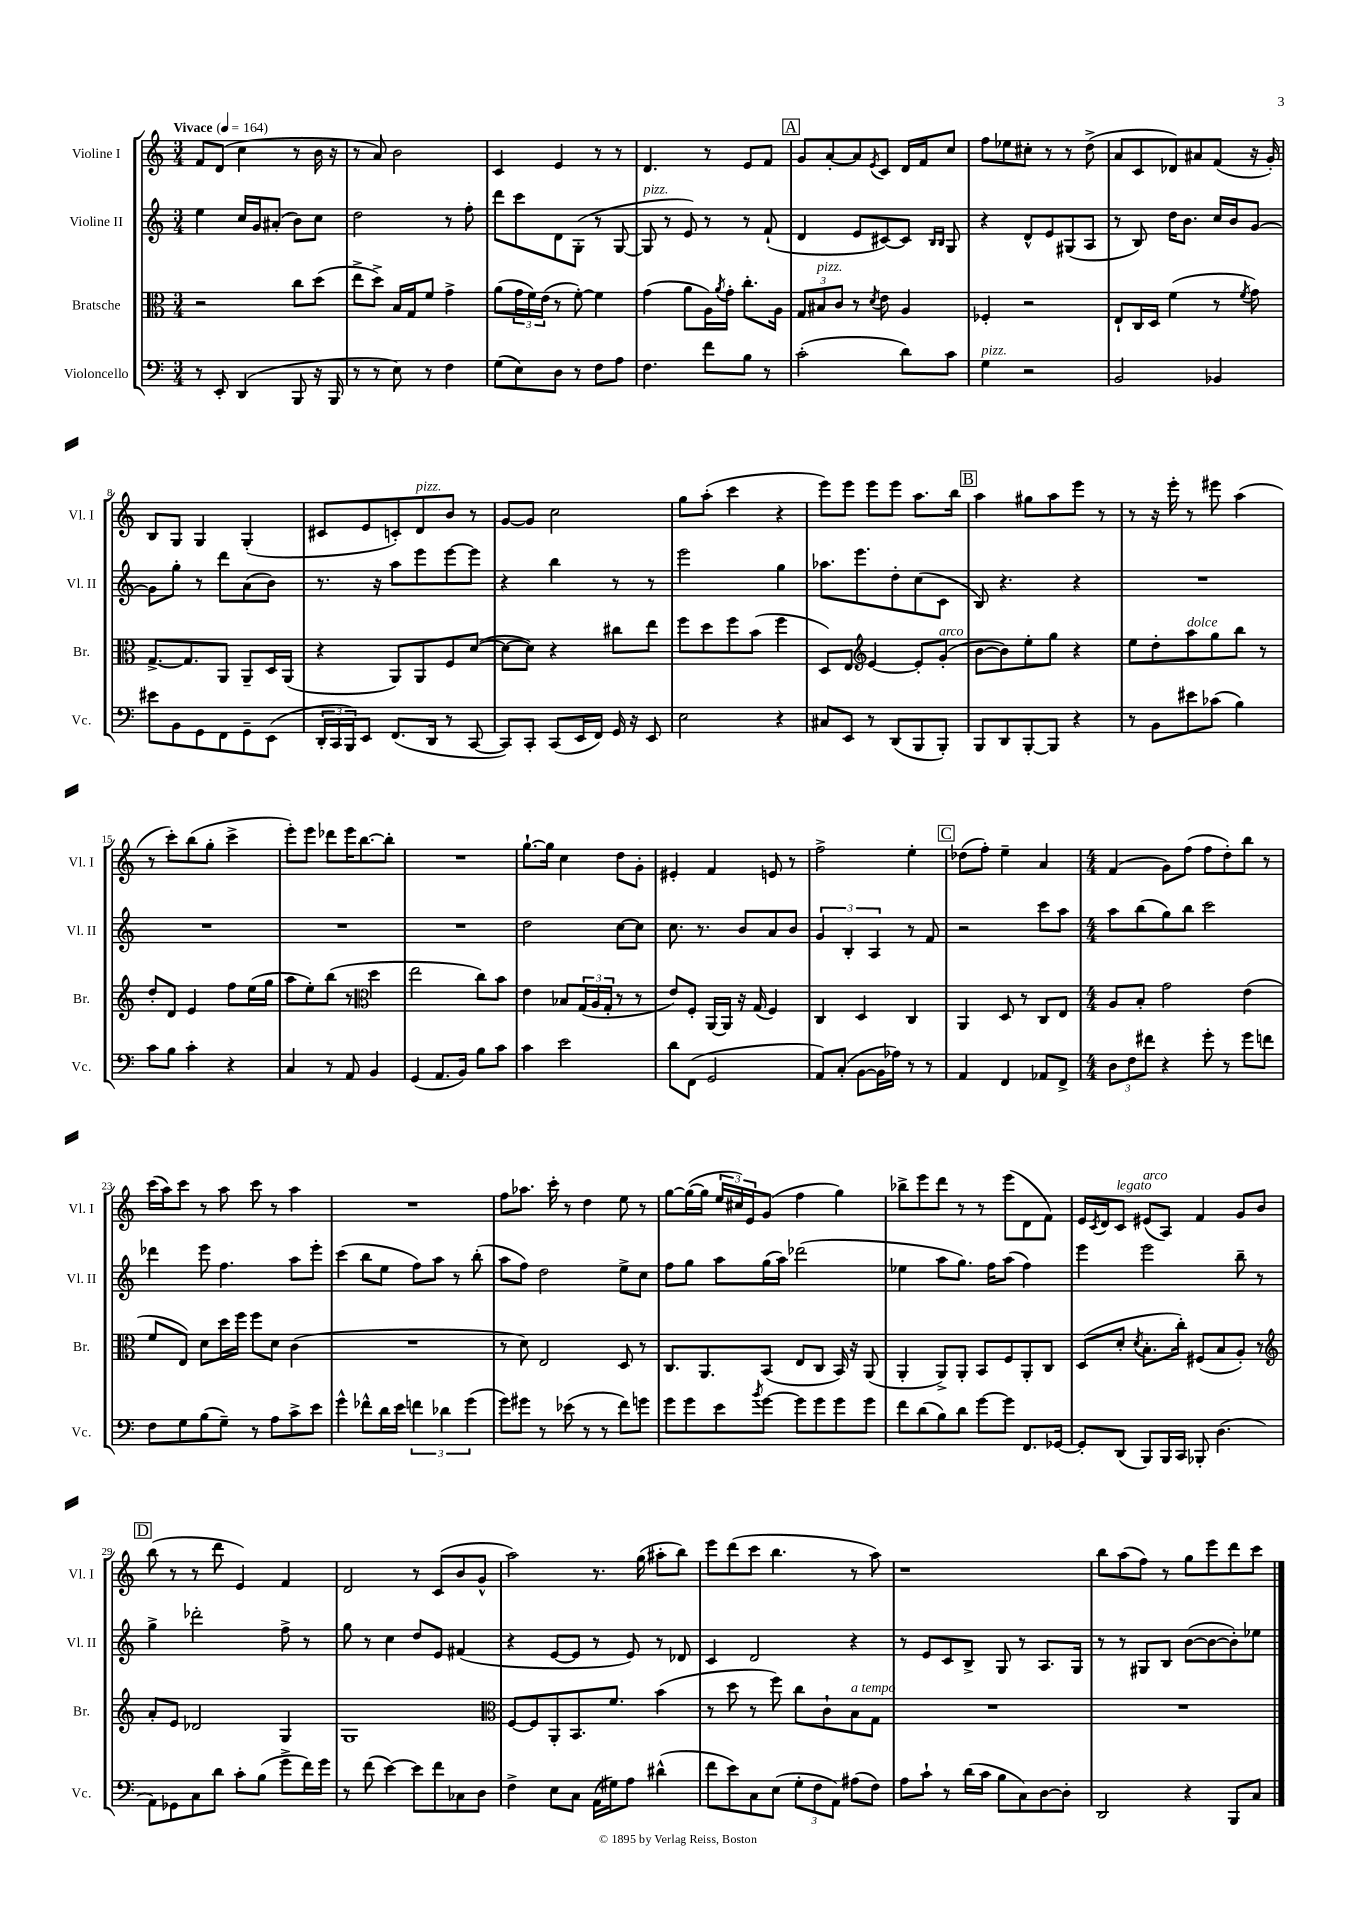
<<
\new StaffGroup <<
\new Staff = "s0" \with { instrumentName = "Violine I" shortInstrumentName = "Vl. I" } {
    \clef treble \key c \major \numericTimeSignature \time 3/4 \tempo "Vivace" 4 = 164
    f'8 d'8( c''4 r8 b'16 r16 |
    r8 a'8) b'2 |
    c'4 e'4 r8 r8 |
    d'4. r8 e'8 f'8 |
    \mark \markup { \box "A" } g'8 a'8~-. a'8 \acciaccatura { e'8 } c'8 d'16 f'16 c''8 |
    f''8 ees''8 cis''8-. r8 r8 d''8->( |
    a'8 c'8 des'8) ais'8 f'8( r16 g'16-.) |
    b8 g8 g4 g4-.( |
    cis'8 e'8 c'8-.) d'8^\markup { \italic "pizz." } b'8 r8 |
    g'8~ g'8 c''2 |
    g''8 a''8-.( c'''4 r4 |
    e'''8) e'''8 e'''8 e'''8 a''8. b''16 |
    \mark \markup { \box "B" } a''4 gis''8 a''8 e'''8 r8 |
    r8 r16 e'''16-. r8 eis'''8 a''4( |
    r8 c'''8-.) b''8( g''8-. c'''4-> |
    e'''8-.) e'''8 des'''8 e'''16 b''8.~ b''8-. |
    R2. |
    g''8.~-! g''16 c''4 d''8 g'8-. |
    eis'4-. f'4 e'8 r8 |
    f''2-> e''4-. |
    \mark \markup { \box "C" } des''8( f''8-.) e''4-- a'4 |
    \numericTimeSignature \time 4/4 f'4( g'8) f''8( f''8 d''8-.) b''8 r8 |
    c'''16( a''16) c'''8 r8 a''8 c'''8 r8 a''4 |
    R1 |
    f''8 aes''8. c'''16-. r8 d''4 e''8 r8 |
    g''8~ g''16~( g''16 \tuplet 3/2 { e''16 cis''16) e'16 } g'8( f''4 g''4) |
    bes''8-> e'''8 d'''8 r8 r8 e'''8( d'8 f'8) |
    e'16 \acciaccatura { c'8 } d'16 c'8^\markup { \italic "legato" } eis'8^\markup { \italic "arco" }( a8) f'4 g'8 b'8 |
    \mark \markup { \box "D" } b''8( r8 r8 d'''8 e'4) f'4 |
    d'2 r8 c'8( b'8 g'8-^ |
    a''2) r8. g''16( ais''8-. b''8) |
    e'''8 d'''8( c'''8 b''4. r8 a''8) |
    r1 |
    b''8 a''8( f''8) r8 g''8 e'''8 d'''8 c'''8 \bar "|." |
}
\new Staff = "s1" \with { instrumentName = "Violine II" shortInstrumentName = "Vl. II" } {
    \clef treble \key c \major \numericTimeSignature \time 3/4
    e''4 c''16 g'16 ais'8-.( b'8) c''8 |
    d''2 r8 f''8-. |
    d'''8 c'''8 d'8 g8-.( r8 g8~ |
    g8^\markup { \italic "pizz." } r8 e'8) r8 r8 f'8-!( |
    \mark \markup { \box "A" } d'4 e'8 cis'8~) cis'8 \grace { b16 b16 } g8 |
    r4 d'8-^ e'8 gis8( a8 |
    r8 b8) d''16 b'8. c''16 b'16 g'8~ |
    g'8 g''8-. r8 d'''8 a'8( b'8) |
    r8. r16 a''8 e'''8 e'''8~ e'''8 |
    r4 b''4 r8 r8 |
    e'''2 g''4 |
    aes''8. e'''8. d''8-. c''8( c'8 |
    \mark \markup { \box "B" } b8) r4. r4 |
    R2. |
    R2. |
    R2. |
    R2. |
    d''2 c''8~ c''8 |
    c''8. r8. b'8 a'8 b'8 |
    \tuplet 3/2 { g'4 b4-. a4 } r8 f'8 |
    \mark \markup { \box "C" } r2 c'''8 a''8 |
    \numericTimeSignature \time 4/4 a''8 b''8( g''8) b''8 c'''2 |
    des'''4 e'''8 f''4. a''8 e'''8-. |
    c'''4( b''8 e''8 f''8) a''8 r8 b''8-.( |
    a''8 f''8) d''2 e''8-> c''8 |
    f''8 g''8 a''8 g''16( a''16) des'''2( |
    ees''4 a''8 g''8.) f''16 a''8( f''4) |
    e'''4 e'''2 b''8-- r8 |
    \mark \markup { \box "D" } g''4-> des'''2-. f''8-> r8 |
    g''8 r8 c''4 d''8 e'8 fis'4( |
    r4 e'8~ e'8 r8 e'8) r8 des'8 |
    c'4 d'2 r4 |
    r8 e'8 c'8 b8-> g8 r8 a8. g16 |
    r8 r8 gis8 b8 b'8~( b'8~ b'8-.) ees''8 \bar "|." |
}
\new Staff = "s2" \with { instrumentName = "Bratsche" shortInstrumentName = "Br." } {
    \clef alto \key c \major \numericTimeSignature \time 3/4
    r2 c''8 d''8( |
    e''8-> d''8->) b16 g16 f'8 g'4-> |
    a'8( \tuplet 3/2 { g'16 f'16) e'16( } r8 f'8~-.) f'4 |
    g'4( a'8 a16) \acciaccatura { a'8 } g'16-. c''8.-. a16 |
    \mark \markup { \box "A" } \tuplet 3/2 { g8 bis8^\markup { \italic "pizz." } c'8 } r8 \acciaccatura { d'8 } e'8 a4 |
    fes4-. r2 |
    e8-! c16 d16 f'4( r8 \acciaccatura { f'8 } g'8) |
    g8.~-> g8. a,8 a,8-- d16 a,16( |
    r4 a,8) a,8 f8 d'8~( |
    d'8~ d'8) r4 cis''8 e''8 |
    f''8 d''8 f''8 b'8( f''4 |
    d8) e8 \clef treble e'4~ e'8-. g'8-.^\markup { \italic "arco" }( |
    \mark \markup { \box "B" } b'8~ b'8) e''8-. g''8 r4 |
    e''8 d''8-. a''8^\markup { \italic "dolce" } g''8 b''8 r8 |
    d''8-. d'8 e'4 f''8 e''16( g''16 |
    a''8 e''8-.) b''8( r8 \clef alto d''4 |
    e''2 c''8) b'8 |
    e'4 bes8 \tuplet 3/2 { g16( a16 g16-. } r8 r8 |
    e'8) f8-. a,16~ a,16 r16 g16( f4) |
    c4 d4 c4 |
    \mark \markup { \box "C" } a,4 d8 r8 c8 e8 |
    \numericTimeSignature \time 4/4 a8 b8-. g'2 e'4( |
    f'8 e8) d'8 d''16 f''16 f''8 d'8 c'4( |
    R1 |
    r8 d'8) e2 d8 r8 |
    c8. a,8. b,8( e8 c8 b,16) r16 a,8( |
    a,4-. a,8->) a,8-. b,8 f8 a,8-. c8 |
    d8( d'8-. \acciaccatura { d'8 } b8.-. c''16-.) fis8( b8 a8-.) r8 |
    \mark \markup { \box "D" } \clef treble a'8-. e'8 des'2 g4 |
    g1 |
    \clef alto f8~ f8 a,8-. b,8. f'8. b'4( |
    r8 d''8 r8 f''8) c''8 c'8-! b8^\markup { \italic "a tempo" } g8 |
    R1 |
    R1 \bar "|." |
}
\new Staff = "s3" \with { instrumentName = "Violoncello" shortInstrumentName = "Vc." } {
    \clef bass \key c \major \numericTimeSignature \time 3/4
    r8 e,8-. d,4( b,,8 r16 b,,16 |
    r8 r8 e8) r8 f4 |
    g8( e8) d8 r8 f8 a8 |
    f4. f'8 b8 r8 |
    \mark \markup { \box "A" } c'2-.( d'8) c'8 |
    g4^\markup { \italic "pizz." } r2 |
    b,2 bes,4 |
    eis'8 b,8 g,8 f,8 g,8-- e,8( |
    \tuplet 3/2 { d,16-. c,16 b,,16) } e,8 f,8.( d,16 r8 c,8~ |
    c,8) c,8-. c,8( e,16 f,16) g,16 r16 e,8 |
    e2 r4 |
    cis8 e,8 r8 d,8( b,,8 b,,8-.) |
    \mark \markup { \box "B" } b,,8 d,8 b,,8~-. b,,8 r4 |
    r8 b,8 eis'8 ces'8( b4) |
    c'8 b8 c'4-. r4 |
    c4 r8 a,8 b,4 |
    g,4( a,8. b,16) b8 c'8 |
    c'4 e'2 |
    d'8 f,8( g,2 |
    a,8) c8-.( b,8~ b,16 aes16) r8 r8 |
    \mark \markup { \box "C" } a,4 f,4 aes,8 f,8-> |
    \numericTimeSignature \time 4/4 \tuplet 3/2 { d8 f8 fis'8 } r4 g'8-. r8 g'8 f'8 |
    f8 g8 b8( g8--) r8 a8 c'8-> e'8 |
    g'4-^ fes'8-^ d'16 e'16 \tuplet 3/2 { f'4 des'4 g'4( } |
    g'8) gis'8 r8 ees'8( r8 r8 f'8) g'8 |
    g'8 g'8 e'8 \acciaccatura { b'8 } g'8~ g'8 g'8 g'8 g'8 |
    f'8 d'8( b8) d'8 g'8~ g'8 f,8. ges,16~ |
    ges,8-. d,8( b,,8) b,,16 c,16 bes,,8-. d4.( |
    \mark \markup { \box "D" } a,8) ges,8 c8 d'8 c'8-. b8( g'8-> f'16) g'16 |
    r8 f'8( e'4~) e'8 f'8 ces8 d8 |
    f4-> e8 c8 a,16( gis16) a8 dis'4-^( |
    f'8 e'8) c8 e8( \tuplet 3/2 { g8-. f8 a,8) } ais8( f8) |
    a8 c'8-! r8 d'16( c'16 b8 c8) d8~ d8-. |
    d,2 r4 b,,8 c8 \bar "|." |
}
>>
>>
